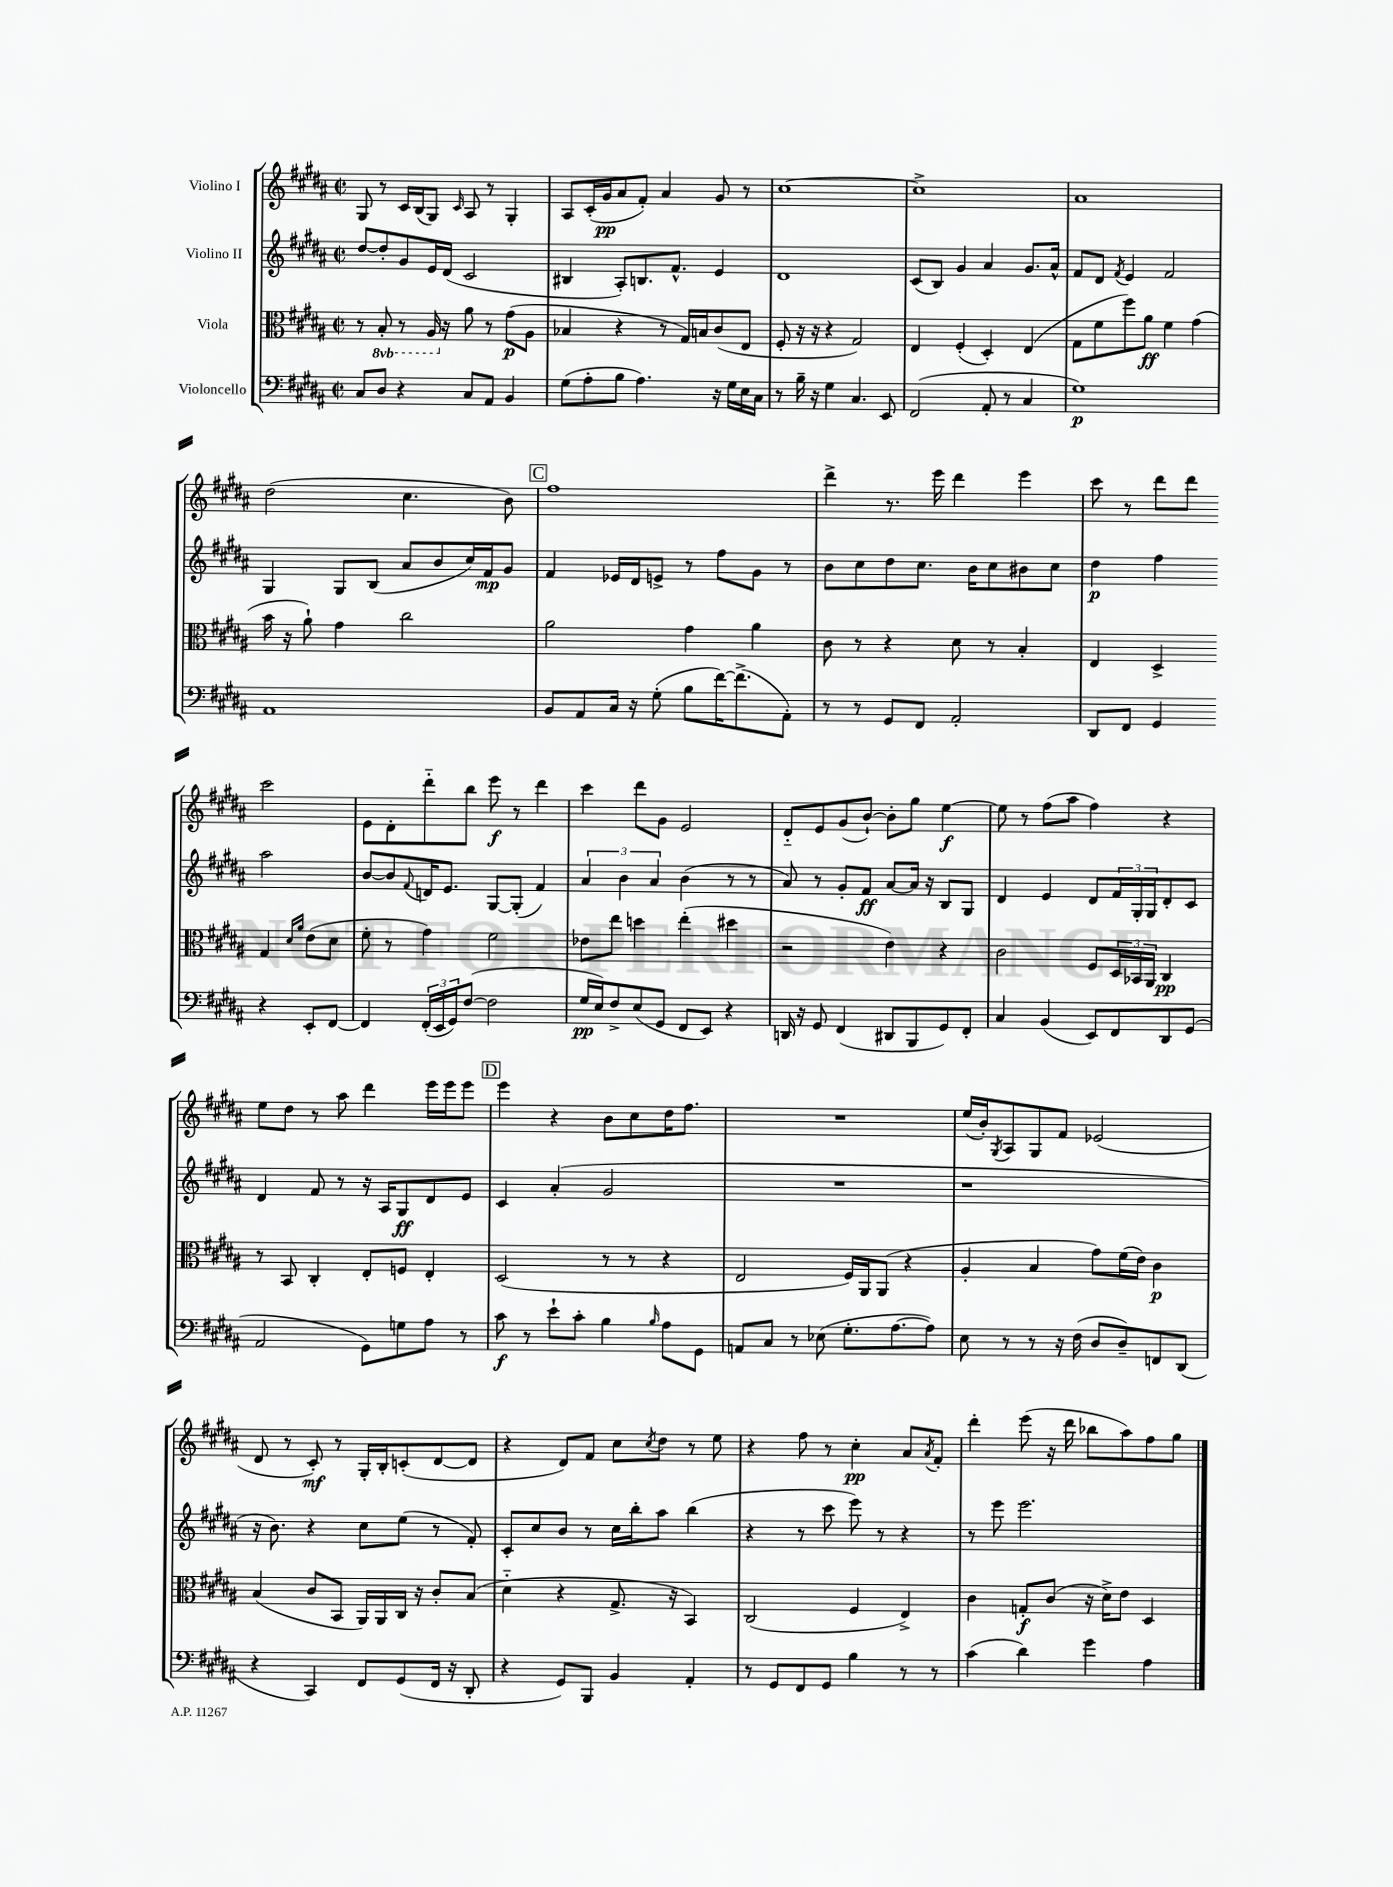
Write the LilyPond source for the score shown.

<<
\new StaffGroup <<
\new Staff = "s0" \with { instrumentName = "Violino I" } {
    \clef treble \key b \major \defaultTimeSignature \time 2/2
    gis8 r8 cis'16 b16( gis8) \grace { cis'16 } ais8 r8 gis4-. |
    ais8 cis'16-.( gis'16\pp ais'8 fis'8-.) ais'4 gis'8 r8 |
    cis''1~ |
    cis''1-> |
    ais'1 |
    dis''2( cis''4. b'8) |
    \mark \markup { \box "C" } fis''1 |
    dis'''4-> r8. e'''16 dis'''4 e'''4 |
    cis'''8 r8 dis'''8 dis'''8 cis'''2 |
    e'8 dis'8-. dis'''8-_ b''8 e'''8\f r8 dis'''4 |
    cis'''4 dis'''8 gis'8 e'2 |
    dis'8-_ e'8 gis'8( b'8~-!) b'8-. gis''8 e''4~\f |
    e''8 r8 fis''8( ais''8 fis''4) r4 |
    e''8 dis''8 r8 ais''8 dis'''4 e'''16 e'''16 e'''8 |
    \mark \markup { \box "D" } e'''4 r4 b'8 cis''8 dis''16 fis''8. |
    R1 |
    e''16( b'16-.) \acciaccatura { gis8 } ais8 gis8 fis'8 ees'2( |
    dis'8 r8 cis'8-.\mf) r8 gis16-. b16-. c'8-.( dis'8~ dis'8 |
    r4 dis'8) fis'8 cis''8 \acciaccatura { cis''8 } dis''8 r8 e''8 |
    r4 fis''8 r8 cis''4-.\pp ais'8 \acciaccatura { ais'8 } fis'8-. |
    dis'''4-. e'''8( r16 dis'''16 bes''8 ais''8) fis''8 gis''8 \bar "|." |
}
\new Staff = "s1" \with { instrumentName = "Violino II" } {
    \clef treble \key b \major \defaultTimeSignature \time 2/2
    dis''8~ dis''8-. gis'8 e'16 dis'16( cis'2 |
    bis4 ais8-.) b8. fis'8.-^ e'4 |
    dis'1 |
    cis'8( b8) gis'4 ais'4 gis'8. ais'16-^ |
    fis'8 dis'8 \acciaccatura { fis'8 } e'4 fis'2 |
    gis4 gis8 b8( ais'8 b'8 cis''16) fis'16\mp gis'8 |
    \mark \markup { \box "C" } fis'4 ees'16 dis'16 e'8-> r8 fis''8 gis'8 r8 |
    b'8 cis''8 dis''8 cis''8. b'16 cis''8 bis'8 cis''8 |
    dis''4\p fis''4 ais''2 |
    b'8~ b'8 \appoggiatura { fis'8 } d'16 e'8. gis8~ gis8-.( fis'4) |
    \tuplet 3/2 { ais'4 b'4 ais'4 } b'4( r8 r8 |
    ais'8) r8 gis'8-. fis'8\ff ais'8~ ais'16 r16 b8 gis8 |
    dis'4 e'4 dis'8 \tuplet 3/2 { fis'16 gis16-. gis16 } dis'8-. cis'8 |
    dis'4 fis'8 r8 r16 ais16 gis8\ff dis'8 e'8 |
    \mark \markup { \box "D" } cis'4 ais'4-.( gis'2 |
    R1 |
    r1 |
    r16 b'8.) r4 cis''8 e''8( r8 fis'8-.) |
    cis'8-. cis''8 b'8 r8 cis''16 b''16-. ais''8 b''4( |
    r4 r8 cis'''8 e'''8) r8 r4 |
    r8 e'''8 e'''2. \bar "|." |
}
\new Staff = "s2" \with { instrumentName = "Viola" } {
    \clef alto \key b \major \defaultTimeSignature \time 2/2 \set Staff.ottavationMarkups = #ottavation-simple-ordinals
    r8 \ottava #-1 b,8-. r8 ais,16 \ottava #0 r16 ais'8 r8 gis'8\p( ais8 |
    bes4 r4 r8 gis16) b16 cis'8( e8 |
    fis8-. r16 r16 r4 gis2) |
    e4 fis4-.( dis4-.) e4( |
    gis8 fis'8 fis''8) ais'8\ff fis'4 gis'4( |
    b'16 r16 ais'8-!) gis'4 cis''2 |
    \mark \markup { \box "C" } ais'2 gis'4 ais'4 |
    cis'8 r8 r4 dis'8 r8 b4-. |
    e4 dis4-> gis4 \grace { dis'16 ais'16 } e'8( dis'8 |
    fis'8-. r8 gis'4) fis'2 |
    ees'8 e''8 d''4 e''4-.( dis''4 |
    r2 e'4) r4 |
    cis'2 fis8 \tuplet 3/2 { dis16 bes,16 ais,16 } cis4\pp |
    r8 b,8 cis4-. e8-. f8 e4-. |
    \mark \markup { \box "D" } dis2( r8 r8 r4 |
    e2 fis16) ais,16 ais,8( r4 |
    ais4-. b4 gis'8) fis'16( e'16) cis'4\p |
    b4( cis'8 b,8 ais,16) ais,16 cis16 r16 cis'8-. b8( |
    dis'4-_ r4 gis8.-> r16 b,4) |
    cis2( fis4 e4->) |
    cis'4 g8-.\f cis'8( r16 dis'16->) e'8 dis4 \bar "|." |
}
\new Staff = "s3" \with { instrumentName = "Violoncello" } {
    \clef bass \key b \major \defaultTimeSignature \time 2/2
    cis8 dis8 r4 cis8 ais,8 b,4 |
    gis8( ais8-. b8 ais4.) r16 gis16 e16 cis16 |
    r8 b16-- r16 gis4 cis4. e,8 |
    fis,2( ais,8-. r8 cis4 |
    gis1\p) |
    ais,1 |
    \mark \markup { \box "C" } b,8 ais,8 cis16 r16 gis8-.( b8 fis'16~) fis'8.->( ais,8-.) |
    r8 r8 gis,8 fis,8 ais,2-. |
    dis,8 fis,8 gis,4 r4 e,8-. fis,8~ |
    fis,4 \tuplet 3/2 { fis,16-.( e,16 gis,16) } fis8~( fis2 |
    gis16\pp e16) fis8-> e8( gis,8 fis,8 e,8) r4 |
    d,16 r16 gis,8 fis,4( dis,8 b,,8 gis,8) fis,8-. |
    cis4 b,4( e,8) fis,8 dis,8 gis,8( |
    ais,2 gis,8) g8 ais8 r8 |
    \mark \markup { \box "D" } cis'8\f r8 e'8-! cis'8-. b4 \grace { b16 } ais8 gis,8 |
    a,8 cis8 r8 ees8( gis8.-. ais8.~ ais8) |
    e8 r8 r8 r16 fis16( dis8 dis8--) f,8 dis,8( |
    r4 cis,4) fis,8 gis,8( fis,16 r16 dis,8-. |
    r4 gis,8) b,,8 b,4 ais,4-. |
    r8 gis,8 fis,8 gis,8 b4 r8 r8 |
    cis'4( dis'4) gis'4 ais4 \bar "|." |
}
>>
>>
\layout { \context { \Score \remove "Bar_number_engraver" } }
